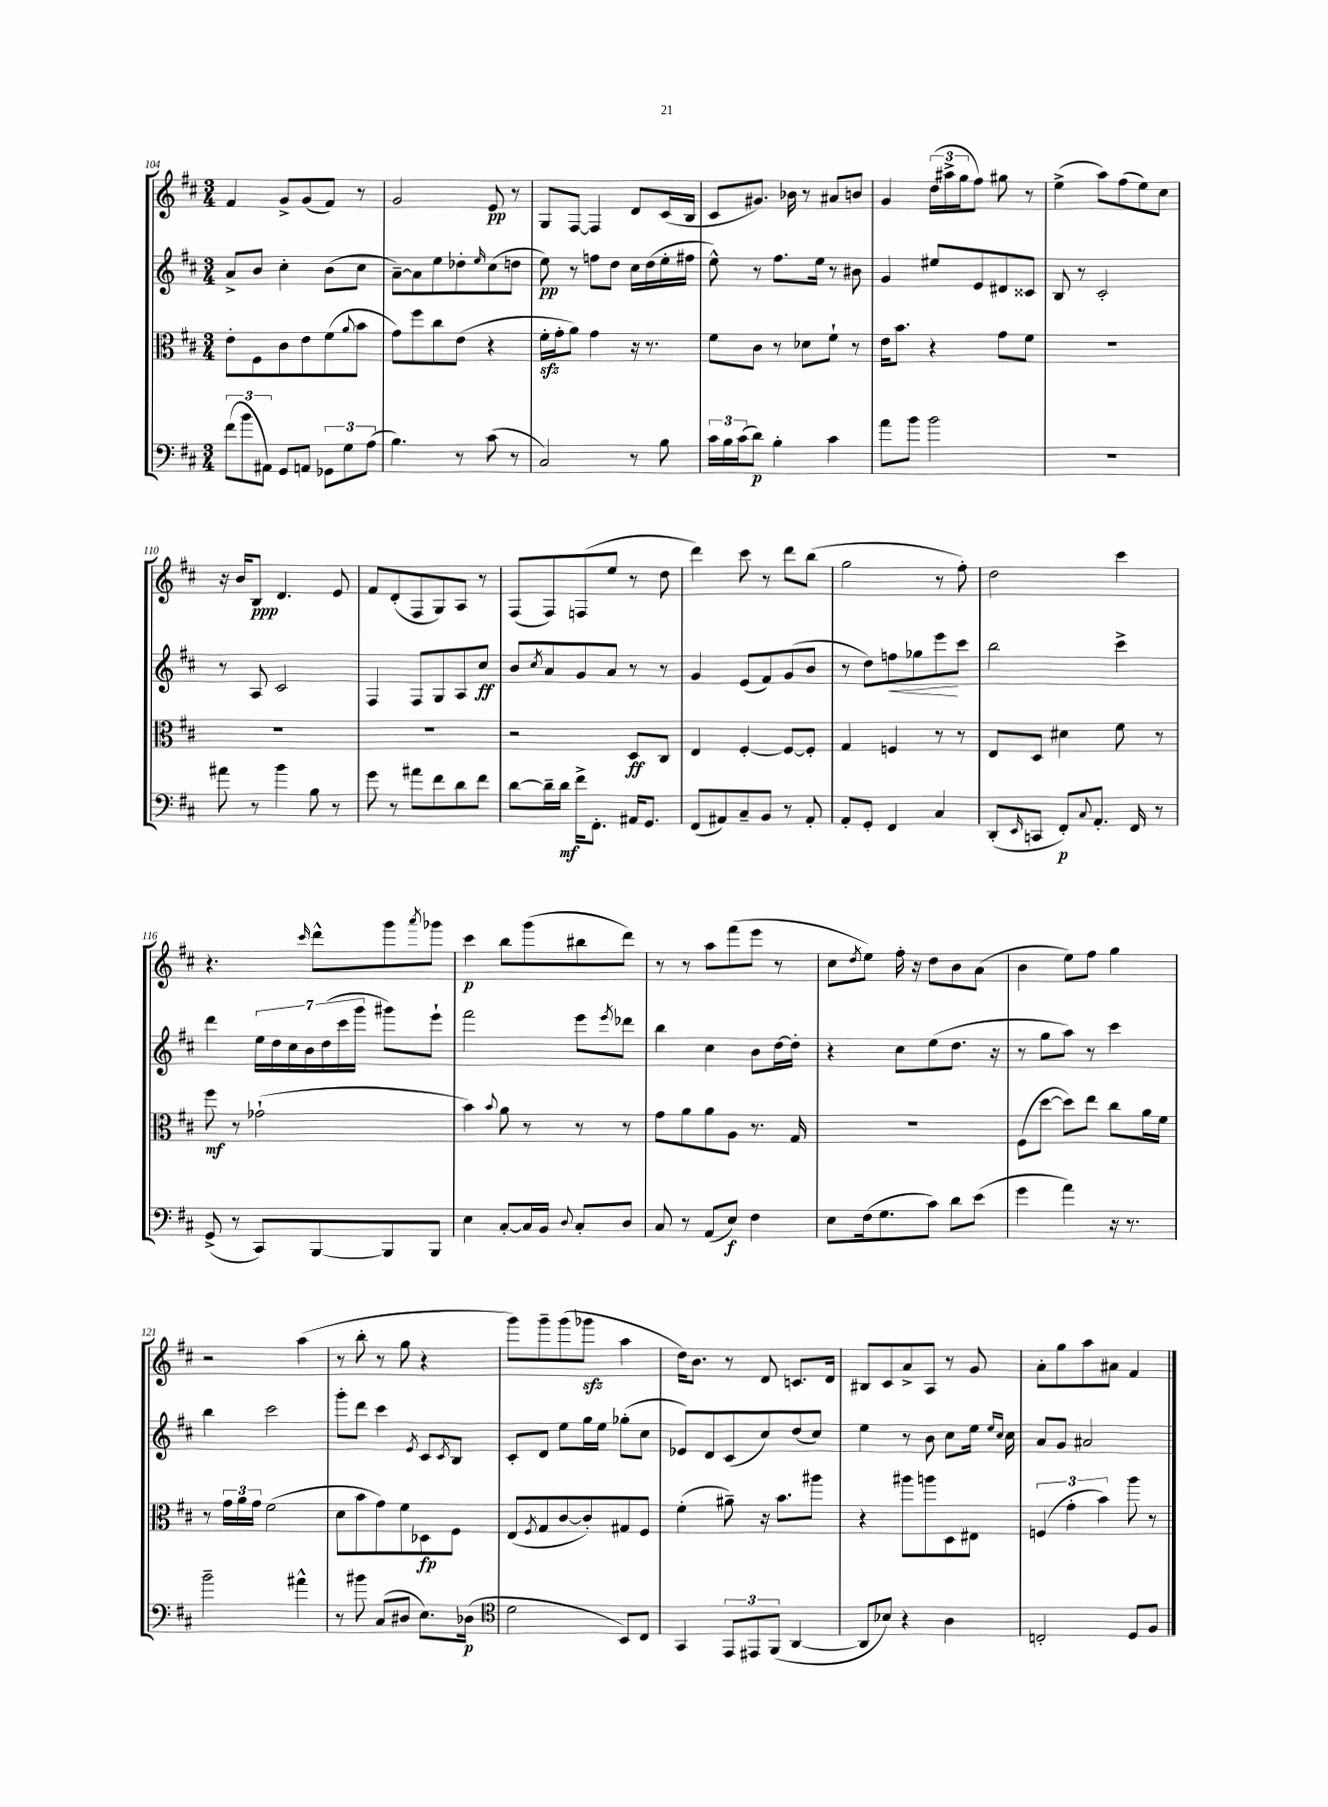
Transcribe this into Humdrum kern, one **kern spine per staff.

**kern	**dynam	**kern	**dynam	**kern	**dynam	**kern	**dynam
*part4	*part4	*part3	*part3	*part2	*part2	*part1	*part1
*staff4	*staff4	*staff3	*staff3	*staff2	*staff2	*staff1	*staff1
*clefF4	*	*clefC3	*	*clefG2	*	*clefG2	*
*k[f#c#]	*	*k[f#c#]	*	*k[f#c#]	*	*k[f#c#]	*
*M3/4	*	*M3/4	*	*M3/4	*	*M3/4	*
=104	=104	=104	=104	=104	=104	=104	=104
(12f#\L	.	8e'\L	.	8a^/L	.	4f#/	.
12b\	.	.	.	.	.	.	.
.	.	8F#\	.	8b/J	.	.	.
12AA#X\J)	.	.	.	.	.	.	.
8GG/L	.	8c#\	.	4cc#'\	.	8g^/L	.
8AAn/J	.	8e\	.	.	.	(8g/	.
12GG-X\L	.	(8f#\	.	(8b\L	.	8f#/J)	.
12G\	.	.	.	.	.	.	.
.	.	8qqa/	.	.	.	.	.
.	.	8b\J	.	8cc#\J	.	8r	.
(12A\J	.	.	.	.	.	.	.
=105	=105	=105	=105	=105	=105	=105	=105
4.B\)	.	8g\L)	.	[8a~\L)	.	2g/	.
.	.	8ff#\	.	8a\]	.	.	.
.	.	8cc#\	.	8ee\	.	.	.
8r	.	(8e\J	.	8dd-X'\	.	.	.
.	.	.	.	16qqee/	.	.	.
(8c#\	.	4r	.	(8cc#\	.	8e/	pp
8r	.	.	.	8ddn\J	.	8r	.
=106	=106	=106	=106	=106	=106	=106	=106
2C#/)	.	16f#zz'\LL	.	8ee\)	pp	8G/L	.
.	.	16g'\J	.	.	.	.	.
.	.	8a\J)	.	8r	.	[8F#/J	.
.	.	4g\	.	8ffn\L	.	4F#/]	.
.	.	.	.	8dd\J	.	.	.
8r	.	16r	.	16cc#\LL	.	8d/L	.
.	.	8.r	.	(16dd\	.	.	.
8B\	.	.	.	16ee'\	.	(16c#/L	.
.	.	.	.	16ff#X\JJ	.	16B/JJ	.
=107	=107	=107	=107	=107	=107	=107	=107
24c#\LL	.	8f#\L	.	8ee^^\)	.	8c#/L	.
24B\	.	.	.	.	.	.	.
(24c#\J	.	.	.	.	.	.	.
8d\J)	p	8c#\J	.	8r	.	8.g#X/J)	.
4B'\	.	8r	.	8.ff#\L	.	.	.
.	.	.	.	.	.	16b-X\	.
.	.	8d-X\L	.	.	.	8r	.
.	.	.	.	16ee\Jk	.	.	.
4c#\	.	8f#`\J	.	8r	.	8a#X/L	.
.	.	8r	.	8b#X\	.	8bn/J	.
=108	=108	=108	=108	=108	=108	=108	=108
8a\L	.	16e\KL	.	4g/	.	4g/	.
.	.	8.b\J	.	.	.	.	.
8b\J	.	.	.	.	.	.	.
2b\	.	4r	.	8ee#X/L	.	(24dd\LL	.
.	.	.	.	.	.	24aa#X^\	.
.	.	.	.	.	.	24gg\J	.
.	.	.	.	8e/	.	8ff#\J)	.
.	.	8g\L	.	8d#X/	.	8gg#X\	.
.	.	8f#\J	.	8c##X/J	.	8r	.
=109	=109	=109	=109	=109	=109	=109	=109
2.r	.	2.r	.	8B/	.	(4ee^\	.
.	.	.	.	8r	.	.	.
.	.	.	.	2c#'/	.	8aa\L)	.
.	.	.	.	.	.	(8ff#\	.
.	.	.	.	.	.	8ee\)	.
.	.	.	.	.	.	8cc#\J	.
!!LO:LB:g=z
=110	=110	=110	=110	=110	=110	=110	=110
8a#X\	.	2.r	.	8r	.	16r	.
.	.	.	.	.	.	16b/KL	.
8r	.	.	.	8A/	.	8B/J	ppp
4b\	.	.	.	2c#/	.	4.d/	.
8B\	.	.	.	.	.	.	.
8r	.	.	.	.	.	8e/	.
=111	=111	=111	=111	=111	=111	=111	=111
8g\	.	2.r	.	4F#/	.	8f#/L	.
8r	.	.	.	.	.	(8d'/	.
8a#X\L	.	.	.	8F#/L	.	8F#/	.
8f#\	.	.	.	8G/	.	8G/)	.
8d\	.	.	.	8A/	.	8A/J	.
8f#\J	.	.	.	8cc#/J	ff	8r	.
=112	=112	=112	=112	=112	=112	=112	=112
[8d\L	.	2r	.	8b/L	.	(8F#/L	.
.	.	.	.	8qcc#/	.	.	.
16d~\L]	.	.	.	8a/	.	8F#/)	.
16d\JJ	mf	.	.	.	.	.	.
16f#^\KL	.	.	.	8g/	.	(8Fn/	.
8.FF#'\J	.	.	.	.	.	.	.
.	.	.	.	8a/J	.	8ee/J	.
16AA#X/KL	.	8D/L	ff	8r	.	8r	.
8.GG/J	.	.	.	.	.	.	.
.	.	8C#/J	.	8r	.	8dd\	.
=113	=113	=113	=113	=113	=113	=113	=113
(8FF#/L	.	4E/	.	4g/	.	4ddd\)	.
8AA#X/)	.	.	.	.	.	.	.
8C#~/	.	[4F#'/	.	(8e/L	.	8ccc#\	.
8BB/J	.	.	.	8f#/)	.	8r	.
8r	.	8F#/L_	.	(8g/	.	8ddd\L	.
8AA#'/	.	8F#'/J]	.	8b/J	.	(8bb\J	.
=114	=114	=114	=114	=114	=114	=114	=114
8AA'/L	.	4G/	.	8r	.	2gg\	.
8GG'/J	.	.	.	8dd\L)	.	.	.
!	!	!	!	!	!LO:HP:b	!	!
4FF#/	.	4Fn/	.	8ffn\	<	.	.
.	.	.	.	8gg-X\	.	.	.
4C#/	.	8r	.	8eee\	.	8r	.
.	.	8r	.	8ccc#\J	[	8ff#'\)	.
=115	=115	=115	=115	=115	=115	=115	=115
(8DD'/L	.	8E/L	.	2bb\	.	2dd\	.
16qqEE/	.	.	.	.	.	.	.
8CCn/J	.	8D/J	.	.	.	.	.
8FF#'/L)	p	4d#X\	.	.	.	.	.
8qqC#/	.	.	.	.	.	.	.
8.AA'/J	.	.	.	.	.	.	.
.	.	8f#\	.	4ccc#^\	.	4ccc#\	.
16FF#/	.	.	.	.	.	.	.
8r	.	8r	.	.	.	.	.
!!LO:LB:g=z
=116	=116	=116	=116	=116	=116	=116	=116
(8GG^/	.	8ff#\	mf	4ddd\	.	4.r	.
8r	.	8r	.	.	.	.	.
8CC#/L)	.	(2g-X`\	.	28ee\LL	.	.	.
.	.	.	.	28dd\	.	.	.
.	.	.	.	28cc#\	.	.	.
.	.	.	.	28b\	.	.	.
.	.	.	.	.	.	16qqccc#/	.
[8BBB/	.	.	.	.	.	8ddd^^\L	.
.	.	.	.	(28dd\	.	.	.
.	.	.	.	28ccc#\	.	.	.
.	.	.	.	28ggg\JJ	.	.	.
8BBB/]	.	.	.	8ggg#X\L)	.	8ggg\	.
.	.	.	.	.	.	8qaaa/	.
8BBB/J	.	.	.	8eee`\J	.	8ggg-X\J	.
=117	=117	=117	=117	=117	=117	=117	=117
4E\	.	4b\)	.	2fff#\	.	4ccc#\	p
.	.	8qqb/	.	.	.	.	.
[8C#'/L	.	8a\	.	.	.	8bb\L	.
16C#/L]	.	8r	.	.	.	(8ggg\	.
16BB/JJ	.	.	.	.	.	.	.
8qqD/	.	.	.	.	.	.	.
8C#'/L	.	8r	.	8eee\L	.	8bb#X\	.
.	.	.	.	8qeee/	.	.	.
8D/J	.	8r	.	8ddd-X\J	.	8ddd\J)	.
=118	=118	=118	=118	=118	=118	=118	=118
8C#/	.	8g\L	.	4bb\	.	8r	.
8r	.	8a\	.	.	.	8r	.
(8AA/L	.	8a\	.	4cc#\	.	8aa\L	.
8E/J)	f	8A\J	.	.	.	(8fff#\	.
4F#\	.	8.r	.	8b\L	.	8eee\J	.
.	.	.	.	[16dd\L	.	8r	.
.	.	16G/	.	16dd'\JJ]	.	.	.
=119	=119	=119	=119	=119	=119	=119	=119
8E\L	.	2.r	.	4r	.	8cc#\L	.
.	.	.	.	.	.	8qdd/	.
(16F#\k	.	.	.	.	.	8ee\J)	.
8.G\	.	.	.	.	.	.	.
.	.	.	.	8cc#\L	.	16ff#'\	.
.	.	.	.	.	.	16r	.
8c#\J)	.	.	.	(8ee\	.	8dd\L	.
8d\L	.	.	.	8.dd\J	.	8b\	.
(8e\J	.	.	.	.	.	(8a\J	.
.	.	.	.	16r	.	.	.
=120	=120	=120	=120	=120	=120	=120	=120
4g\	.	(8F#\L	.	8r	.	4b\	.
.	.	[8dd\J	.	8gg\L	.	.	.
4a\)	.	8dd\L])	.	8aa\J)	.	8ee\L)	.
.	.	8ee\J	.	8r	.	8ff#\J	.
16r	.	8cc#\L	.	4ccc#\	.	4gg\	.
8.r	.	.	.	.	.	.	.
.	.	16a\L	.	.	.	.	.
.	.	16f#\JJ	.	.	.	.	.
!!LO:LB:g=z
=121	=121	=121	=121	=121	=121	=121	=121
2b~\	.	8r	.	4bb\	.	2r	.
.	.	24g\LL	.	.	.	.	.
.	.	24a\	.	.	.	.	.
.	.	24g\JJ	.	.	.	.	.
.	.	(2f#\	.	2ccc#\	.	.	.
4a#X^^\	.	.	.	.	.	(4aa\	.
=122	=122	=122	=122	=122	=122	=122	=122
8r	.	8d\L	.	8ggg'\L	.	8r	.
8b#X\	.	8b\	.	8ddd\J	.	8bb'\	.
(8C#/L	.	8g\)	.	4ccc#\	.	8r	.
8D#X/J	.	8f#\	.	.	.	8gg\	.
.	.	.	.	8qe/	.	.	.
8.E\L)	.	8D-X\	fp	8c#/L	.	4r	.
.	.	.	.	8qc#/	.	.	.
.	.	8F#\J	.	8B/J	.	.	.
(16D-X\Jk	p	.	.	.	.	.	.
=123	=123	=123	=123	=123	=123	=123	=123
*clefC4	*	*	*	*	*	*	*
2d\	.	(8E/L	.	8c#'/L	.	8ggg\L)	.
.	.	8qF#/	.	.	.	.	.
.	.	8G/	.	8d/J	.	8ggg~\	.
.	.	[8c#/	.	8ee\L	.	(8ggg\	.
.	.	8c#'/])	.	16gg\L	.	8ggg-Xzz\J	.
.	.	.	.	16ee\JJ	.	.	.
8BB/L)	.	8G#X/	.	(8gg-X'\L	.	4aa\	.
8C#/J	.	8F#/J	.	8cc#\J	.	.	.
=124	=124	=124	=124	=124	=124	=124	=124
4GG/	.	(4f#'\	.	8e-X/L)	.	16dd\KL)	.
.	.	.	.	.	.	8.b\J	.
.	.	.	.	8d/	.	.	.
12EE/L	.	8a#X~\)	.	(8c#/	.	8r	.
12EE#X/	.	.	.	.	.	.	.
.	.	16r	.	8cc#/)	.	8d/	.
(12FF#/J	.	.	.	.	.	.	.
.	.	8.b\L	.	.	.	.	.
[4AA/	.	.	.	(8dd/	.	8.cn/L	.
.	.	8aa#X\J	.	8cc#/J)	.	.	.
.	.	.	.	.	.	16d/Jk	.
=125	=125	=125	=125	=125	=125	=125	=125
8AA/L]	.	4r	.	4ee\	.	8B#X/L	.
8B-X/J)	.	.	.	.	.	8c#/	.
4r	.	8aa#X\L	.	8r	.	8a^/	.
.	.	8aan\	.	8b\	.	8A/J	.
4A\	.	8D\	.	8cc#\L	.	8r	.
.	.	8E#X\J	.	16ee\Jk	.	8g/	.
.	.	.	.	16qqee/LL	.	.	.
.	.	.	.	16qqcc#/JJ	.	.	.
.	.	.	.	16cc#\	.	.	.
=126	=126	=126	=126	=126	=126	=126	=126
2Cn'/	.	(6Fn/	.	8a/L	.	8a'\L	.
.	.	.	.	8g/J	.	8gg\	.
.	.	6g'\	.	.	.	.	.
.	.	.	.	2a#X/	.	8aa\	.
.	.	6b\)	.	.	.	.	.
.	.	.	.	.	.	8a#X\J	.
8D/L	.	8aa\	.	.	.	4f#/	.
8F#/J	.	8r	.	.	.	.	.
==	==	==	==	==	==	==	==
*-	*-	*-	*-	*-	*-	*-	*-
